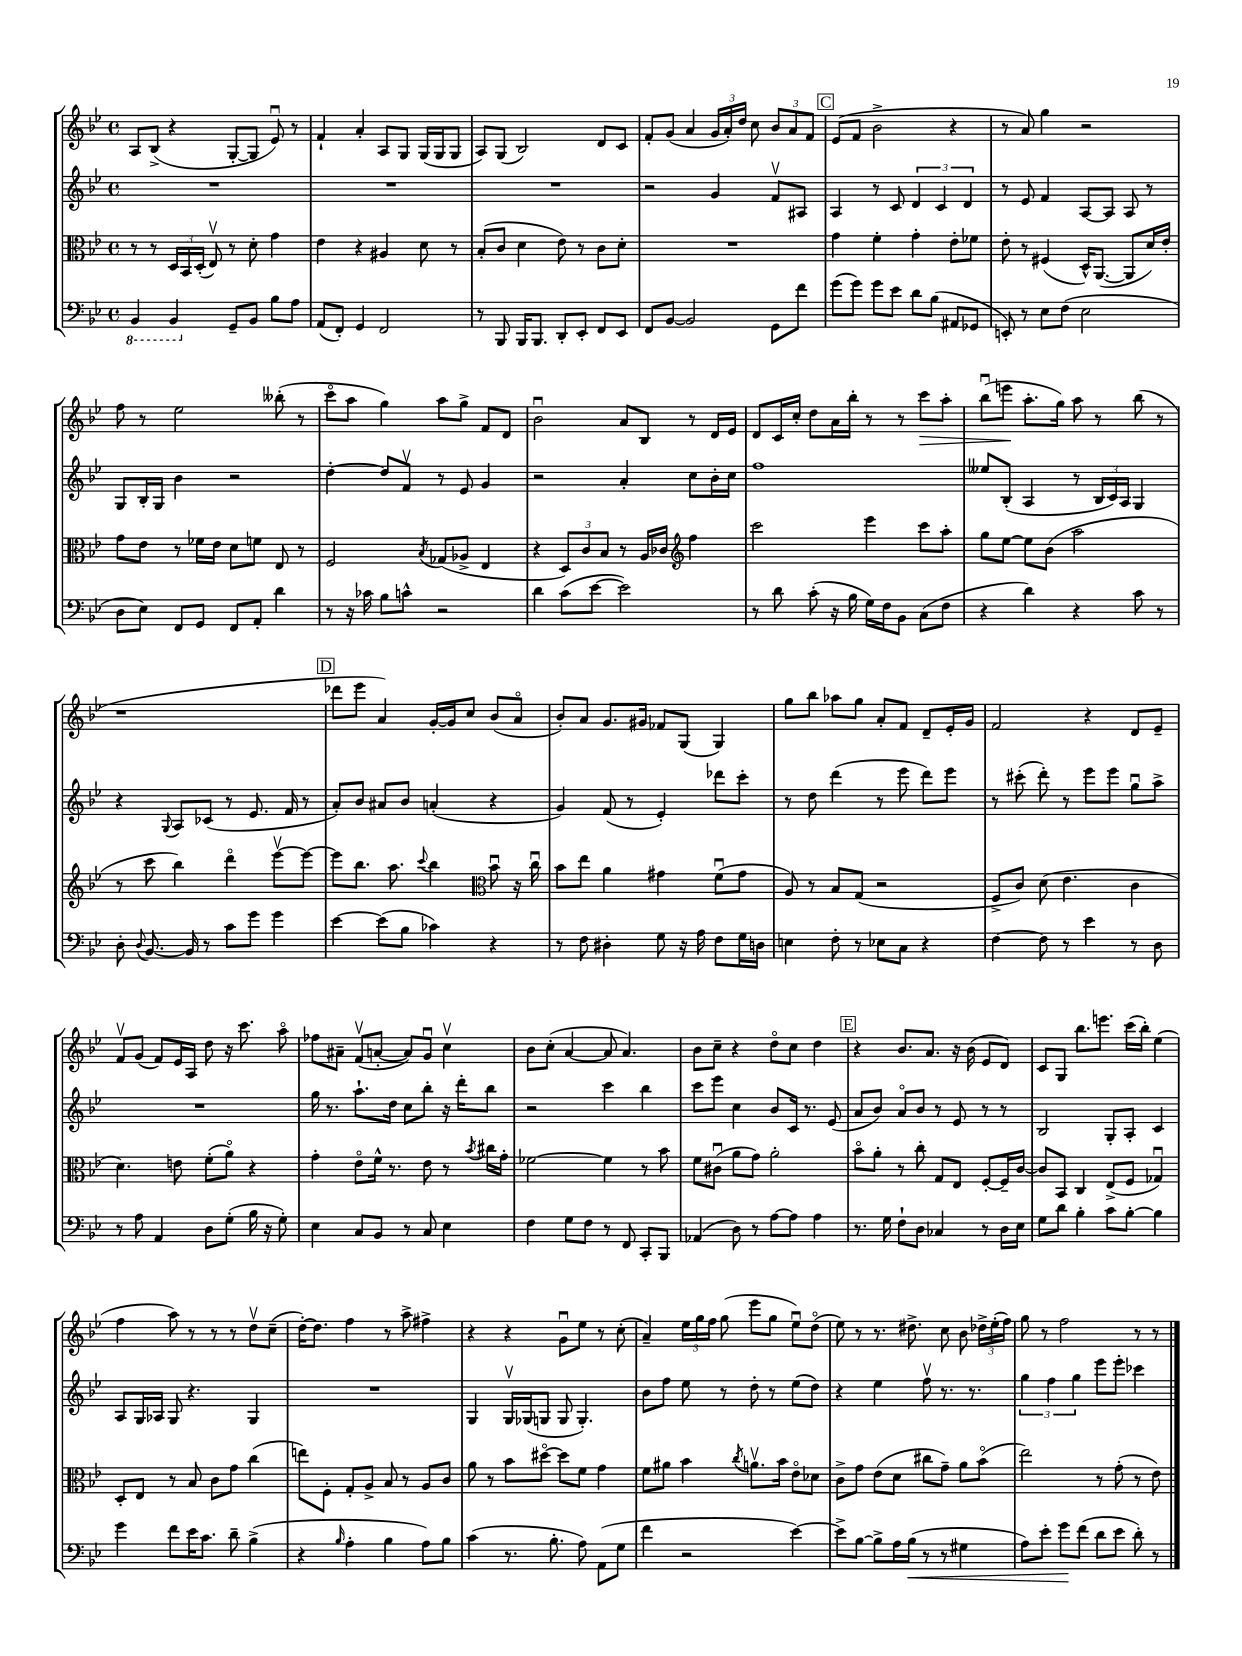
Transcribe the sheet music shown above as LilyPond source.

<<
\new StaffGroup <<
\new Staff = "s0" {
    \clef treble \key bes \major \defaultTimeSignature \time 4/4
    \autoBeamOff a8[ bes8]->( r4 g8[~-. g8] ees'8\downbow) r8 |
    f'4-! a'4-. a8[ g8] g16[( g16 g8] |
    a8[) g8]( bes2) d'8[ c'8] |
    f'8[-. g'8]( a'4 \tuplet 3/2 { g'16[ a'16-.) d''16] } c''8 \tuplet 3/2 { bes'8[ a'8 f'8] } |
    \mark \markup { \box "C" } ees'8[( f'8] bes'2-> r4 |
    r8 a'8) g''4 r2 |
    f''8 r8 ees''2 beses''8-.( r8 |
    c'''8[\flageolet a''8] g''4) a''8[ g''8]-> f'8[ d'8] |
    bes'2\downbow a'8[ bes8] r8 d'16[ ees'16] |
    d'8[ c'16 c''16]-. d''8[ a'16 bes''16]-. r8 r8 c'''8[\> a''8]-. |
    bes''8[\downbow( e'''8]\! a''8.[-. g''16]) a''8 r8 bes''8( r8 |
    r1 |
    \mark \markup { \box "D" } des'''8[ ees'''8] a'4) g'16[~-. g'16 c''8] bes'8[( a'8]\flageolet |
    bes'8[-.) a'8] g'8.[ gis'16] fes'8[ g8]( g4) |
    g''8[ bes''8] aes''8[ g''8] a'8[-. f'8] d'8[-- ees'16-. g'16] |
    f'2 r4 d'8[ ees'8]-- |
    f'8[\upbow g'8]( f'8[) ees'16 a16] d''8 r16 c'''8. a''8\flageolet |
    fes''8[ ais'8]-- f'8[\upbow( a'8]~-. a'8[) g'8]\downbow c''4\upbow |
    bes'8[ c''8]-.( a'4~ a'8 a'4.) |
    bes'8[ c''8]-- r4 d''8[\flageolet c''8] d''4 |
    \mark \markup { \box "E" } r4 bes'8.[ a'8.] r16 bes'16( ees'8[ d'8]) |
    c'8[ g8] bes''8.[ e'''8.] c'''16[( bes''16]-.) ees''4( |
    f''4 a''8) r8 r8 r8 d''8[\upbow c''8]--( |
    d''16[~-.) d''8.] f''4 r8 a''8-> fis''4-> |
    r4 r4 g'8[\downbow ees''8] r8 c''8-.( |
    a'4--) \tuplet 3/2 { ees''16[ g''16 f''16] } g''8( ees'''8[ g''8] ees''8[\downbow) d''8]\flageolet( |
    ees''8) r8 r8. dis''8.-> c''8 bes'8 \tuplet 3/2 { des''16[-> ees''16-.( f''16]) } |
    g''8 r8 f''2 r8 r8 \bar "|." |
}
\new Staff = "s1" {
    \clef treble \key bes \major \defaultTimeSignature \time 4/4
    \autoBeamOff R1 |
    R1 |
    R1 |
    r2 g'4 f'8[\upbow ais8] |
    \mark \markup { \box "C" } a4 r8 c'8 \tuplet 3/2 { d'4 c'4 d'4 } |
    r8 ees'8 f'4 a8[~ a8] a8 r8 |
    g8[ bes16-. g16] bes'4 r2 |
    d''4~-. d''8[ f'8]\upbow r8 ees'8 g'4 |
    r2 a'4-. c''8[ bes'16-. c''16] |
    f''1 |
    eeses''8[ bes8]-.( a4 r8 \tuplet 3/2 { bes16[ c'16) a16] } g4 |
    r4 \appoggiatura { g8 } a8[ ces'8]( r8 ees'8. f'16 r8 |
    \mark \markup { \box "D" } a'8[-.) bes'8] ais'8[ bes'8] a'4-.( r4 |
    g'4) f'8( r8 ees'4-.) des'''8[ c'''8]-. |
    r8 d''8 d'''4( r8 ees'''8 d'''8[) ees'''8] |
    r8 cis'''8-.( d'''8-.) r8 ees'''8[ ees'''8] g''8[\downbow a''8]-> |
    R1 |
    g''16 r8. a''8.[-! d''16] c''8[ bes''8]-. r16 d'''16[-. bes''8] |
    r2 c'''4 bes''4 |
    c'''8[ ees'''8] c''4 bes'8[ c'16] r8. ees'8( |
    \mark \markup { \box "E" } a'8[ bes'8]) a'8[\flageolet bes'8] r8 ees'8 r8 r8 |
    bes2 g8[-. a8]-. c'4 |
    a8[ g16 aes16] g8 r4. g4 |
    R1 |
    g4 g16[\upbow ges16( g8] g8 g4.-.) |
    bes'8[ f''8] ees''8 r8 d''8-. r8 ees''8[( d''8]) |
    r4 ees''4 f''8\upbow r8. r8. |
    \tuplet 3/2 { g''4 f''4 g''4 } ees'''8[ ees'''8]-. ces'''4 \bar "|." |
}
\new Staff = "s2" {
    \clef alto \key bes \major \defaultTimeSignature \time 4/4
    \autoBeamOff r8 r8 \tuplet 3/2 { d16[ bes,16 d16]-.( } ees8\upbow) r8 d'8-. g'4 |
    ees'4 r4 ais4 d'8 r8 |
    bes8[-.( c'8] d'4 ees'8) r8 c'8[ d'8]-. |
    R1 |
    \mark \markup { \box "C" } g'4 f'4-. g'4-. ees'8[-. fes'8] |
    ees'8-. r8 fis4( d16[-^) a,8.]~( a,8[ d'16) ees'16]-. |
    g'8[ ees'8] r8 fes'16[ ees'16] d'8[ f'8] ees8 r8 |
    f2 \acciaccatura { bes8 } ges8[( aes8]-> ees4 |
    r4 \tuplet 3/2 { d8[) c'8 bes8] } r8 a16[ ces'16] \clef treble f''4 |
    c'''2 ees'''4 c'''8[ a''8]-. |
    g''8[ ees''8]~ ees''8[ bes'8]( a''2 |
    r8 c'''8 bes''4) d'''4\flageolet ees'''8[~\upbow ees'''8]~ |
    \mark \markup { \box "D" } ees'''8[ bes''8.] a''8. \appoggiatura { c'''8 } bes''4 \clef alto bes'8\downbow r16 c''16\downbow |
    bes'8[ ees''8] a'4 gis'4 f'8[\downbow( gis'8] |
    a8) r8 bes8[ g8]( r2 |
    f8[-> c'8]) d'8( ees'4. c'4 |
    d'4.) e'8 f'8[-.( a'8]\flageolet) r4 |
    g'4-. ees'8[\flageolet f'16]-^ r8. ees'8 r8 \acciaccatura { bes'8 } cis''16[ g'16]-. |
    fes'2~ fes'4 r8 bes'8 |
    f'8[ cis'8]\downbow( a'8[ g'8]) a'2-. |
    \mark \markup { \box "E" } bes'8[\flageolet a'8]-. r8 c''8-. g8[ ees8] f8[~-. f16-- c'16]~ |
    c'8[ bes,8] c4 ees8[->( f8] ges4\downbow) |
    d8[-. ees8] r8 bes8 c'8[ g'8] c''4( |
    e''8[) f8]-. g8[-. a8]-> bes8 r8 a8[ c'8] |
    a'8 r8 bes'8[ dis''8]~\flageolet dis''8[ f'8] g'4 |
    f'8[ ais'8] bes'4 \acciaccatura { c''8 } a'8.[\upbow bes'16] ees'8[\flageolet des'8] |
    c'8[-> g'8] ees'8[( d'8] cis''8[ g'8]--) a'8[ bes'8]\flageolet( |
    ees''2) r8 g'8-.( r8 ees'8) \bar "|." |
}
\new Staff = "s3" {
    \clef bass \key bes \major \defaultTimeSignature \time 4/4
    \autoBeamOff \ottava #-1 bes,,4 bes,,4 \ottava #0 g,8[-- bes,8] bes8[ a8] |
    a,8[( f,8]-.) g,4 f,2 |
    r8 bes,,8 bes,,16[ bes,,8.] d,8[-. ees,8]-. f,8[ ees,8] |
    f,8[ bes,8]~ bes,2 g,8[ f'8] |
    \mark \markup { \box "C" } g'8[( g'8]) g'8[ ees'8] d'8[ bes8]( ais,8[ ges,8] |
    e,8-.) r8 ees8[ f8]( ees2 |
    d8[ ees8]) f,8[ g,8] f,8[ a,8]-. d'4 |
    r8 r16 ces'16 bes8[ c'8]-^ r2 |
    d'4 c'8[( ees'8]~ ees'2) |
    r8 d'8 c'8-.( r16 bes16 g16[) f16 bes,8] c8[( f8] |
    r4 d'4) r4 c'8 r8 |
    d8-. \appoggiatura { d8 } bes,8.~ bes,16 r8 c'8[ g'8] g'4 |
    \mark \markup { \box "D" } ees'4~ ees'8[( bes8] ces'4) r4 |
    r8 f8 dis4-. g8 r16 a16 f8[ g16 d16] |
    e4 f8-. r8 ees8[ c8] r4 |
    f4~ f8 r8 ees'4 r8 d8 |
    r8 a8 a,4 d8[ g8]-.( bes16 r16 g8-.) |
    ees4 c8[ bes,8] r8 c8 ees4 |
    f4 g8[ f8] r8 f,8 c,8[-. bes,,8] |
    aes,4( d8) r8 a8[~ a8] a4 |
    \mark \markup { \box "E" } r8. g16 f8[-! d8] ces4 r8 d16[ ees16] |
    g8[ d'8] bes4-. c'8[ bes8]~-. bes4 |
    g'4 f'8[ ees'16 c'8.] d'8-- bes4->( |
    r4 \grace { bes16 } a4-. bes4 a8[) bes8] |
    c'4( r8. bes8.-. a8) a,8[( g8] |
    f'4 r2 ees'4~) |
    ees'8[-> bes8]~ bes8[-> a16 bes16]\<( r8 r8 gis4 |
    a8[) ees'8]-. g'8[\! f'8]( d'8[ ees'8] d'8-.) r8 \bar "|." |
}
>>
>>
\layout { \context { \Score \remove "Bar_number_engraver" } }
